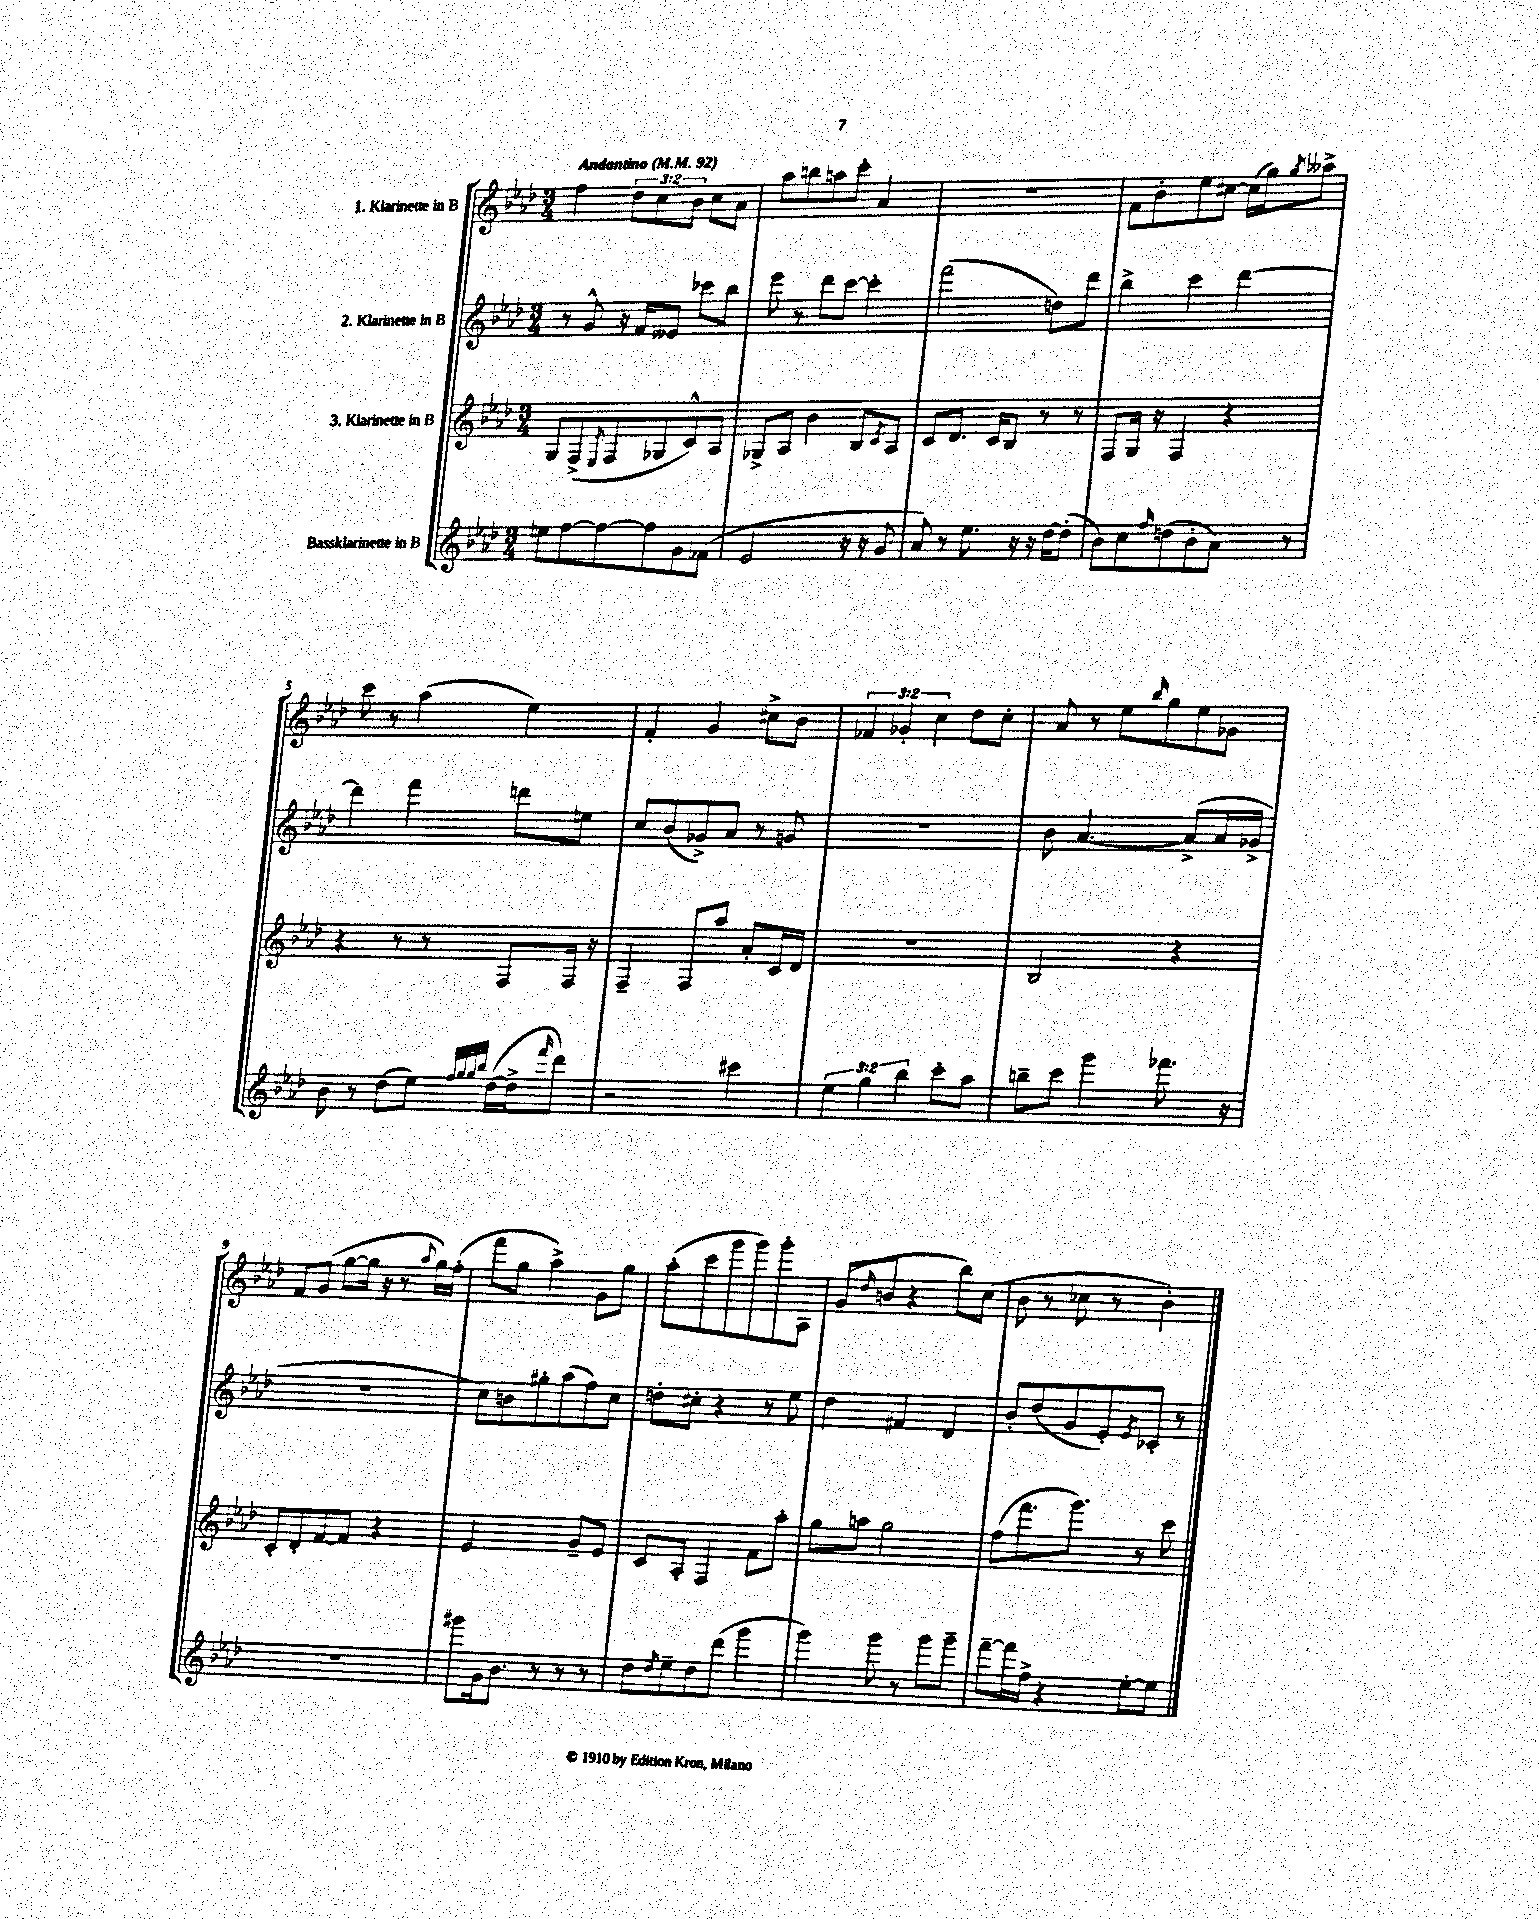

**kern	**kern	**kern	**kern
*part4	*part3	*part2	*part1
*staff4	*staff3	*staff2	*staff1
*I"Bassklarinette in B	*I"3. Klarinette in B	*I"2. Klarinette in B	*I"1. Klarinette in B
*clefG2	*clefG2	*clefG2	*clefG2
*k[b-e-a-d-]	*k[b-e-a-d-]	*k[b-e-a-d-]	*k[b-e-a-d-]
*M3/4	*M3/4	*M3/4	*M3/4
*MM92	*MM92	*MM92	*MM92
=1	=1	=1	=1
!	!	!	!LO:TX:a:B:t=Andantino
8een\L	8G/L	8r	4ff\
[8ff\	(8F^/	8g^^/	.
.	8qE-/	.	.
8ff\_	8F/	16r	12dd-\L
.	.	16f/KL	.
.	.	.	12cc\
8ff\]	8G-X/	8e--X/J	.
.	.	.	12b-\J
8g\	8c^^/)	8ccc-X\L	8cc\L
(8f-X\J	8A-/J	8bb-\J	8a-\J
=2	=2	=2	=2
2e-/	8G-X^/L	8eee-\	8aa-\L
.	8A-/J	8r	8bbn\
.	4b-\	8ddd-\L	8aan\
.	.	[8ccc\J	8ccc'\J
16r	8B-/L	4ccc'\]	4a-/
16r	.	.	.
.	8qc/	.	.
8g/	8A-/J	.	.
=3	=3	=3	=3
8a-/)	8c/L	(2fff\	2.r
8r	8.d-/J	.	.
8.ee-\	.	.	.
.	16c/KL	.	.
.	8B-/J	.	.
16r	.	.	.
16r	8r	8ddn\L)	.
[16dd-\KL	.	.	.
(8dd-'\J]	8r	8ddd-\J	.
=4	=4	=4	=4
8b-\L)	8F/L	4bb-^\	8f\L
8cc\	16G/Jk	.	8b-'\
.	16r	.	.
16qqff/	.	.	.
(8ddn\	4F/	4ccc\	8ee-\
8b-'\	.	.	[8cc#X\J
8a-\J)	4r	[4ddd-\	(16cc#\LL]
.	.	.	16gg\J)
.	.	.	8qgg/
8r	.	.	8aa--X^\J
!!LO:LB:g=z
=5	=5	=5	=5
8b-\	4r	4ddd-\]	8ccc\
8r	.	.	8r
(8dd-\L	8r	4fff\	(4aa-\
8ee-\J)	8r	.	.
32qqff/LLL	.	.	.
32qqgg/	.	.	.
32qqgg/	.	.	.
32qqbb-/JJJ	.	.	.
([16dd-\LL	8F/L	8dddn\L	4ee-\)
16dd-^\J]	.	.	.
16qqfff/	.	.	.
8ddd-\J)	16F/Jk	8een\J	.
.	16r	.	.
=6	=6	=6	=6
2r	4F~/	8cc/L	4f'/
.	.	(8b-/	.
.	8F/L	8g-X^/)	4g/
.	8aa-/J	8a-/J	.
4ccc#X\	8a-'/L	8r	8cc#X^\L
.	16c/L	8gn/	8b-\J
.	16d-/JJ	.	.
=7	=7	=7	=7
6ee-\	2.r	2.r	6f-X/
6gg\	.	.	6g-X'/
6bb-\	.	.	6cc\
8ccc'\L	.	.	8dd-\L
8aa-\J	.	.	8cc'\J
=8	=8	=8	=8
8bbn~\L	2B-/	8b-\	8a-/
8ccc\J	.	[4.a-/	8r
4ggg\	.	.	8ee-\L
.	.	.	16qqbb-/
.	.	.	8gg\
8.fff-X\	4r	(8a-^/L]	8ee-\
.	.	16a-/L	8g-X\J
16r	.	16g-X^/JJ	.
!!LO:LB:g=z
=9	=9	=9	=9
2.r	8c'/L	2.r	8f/L
.	8d-'/	.	(8g/J
.	[8f/	.	[8gg\L
.	8f/J]	.	16gg\Jk]
.	.	.	16r
.	4r	.	8r
.	.	.	8qqaa-/
.	.	.	16gg\LL)
.	.	.	(16ff'\JJ
=10	=10	=10	=10
8ggg#X\L	2e-/	8cc\L)	8fff\L
16g\k	.	8bn\	8gg\J
8.b-\J	.	.	.
.	.	8gg#X'\	4aa-^\)
8r	.	(8aa-\	.
8r	8g~/L	8ff\)	8g\L
8r	8e-/J	8cc\J	8gg\J
=11	=11	=11	=11
8dd-\L	8c/L	8ddn'\L	(8aa-'\L
8qdd-/	.	.	.
8ee-~\	8A-'/J	8cc#X'\J	8ccc\
8dd-\	4F/	4r	8ggg\
(8ddd-\J	.	.	8ggg\)
4ggg\	8f\L	8r	8ggg'\
.	8aa-'\J	8ee-\	8A-\J
=12	=12	=12	=12
4ggg\)	8gg\L	4dd-\	(8g/L
.	.	.	16qqdd-/
.	8aan\J	.	8bn/J
8ggg\	2gg\	4f#X/	4r
8r	.	.	.
8ggg\L	.	4d-/	8bb-\L)
8ggg~\J	.	.	(8cc\J
=13	=13	=13	=13
[8fff~\L	(8ff\L	8b-'/L	8b-\
16fff\L]	8.fff\	(8dd-/	8r
16ff^\JJ	.	.	.
4r	.	8g/	8cc-X\
.	8.ggg\J)	.	.
.	.	8e-'/)	8r
.	.	8qe-/	.
[8ee-'\L	8r	8c-X'/J	4b-'\)
8ee-\J]	8ccc\	8r	.
==	==	==	==
*-	*-	*-	*-
